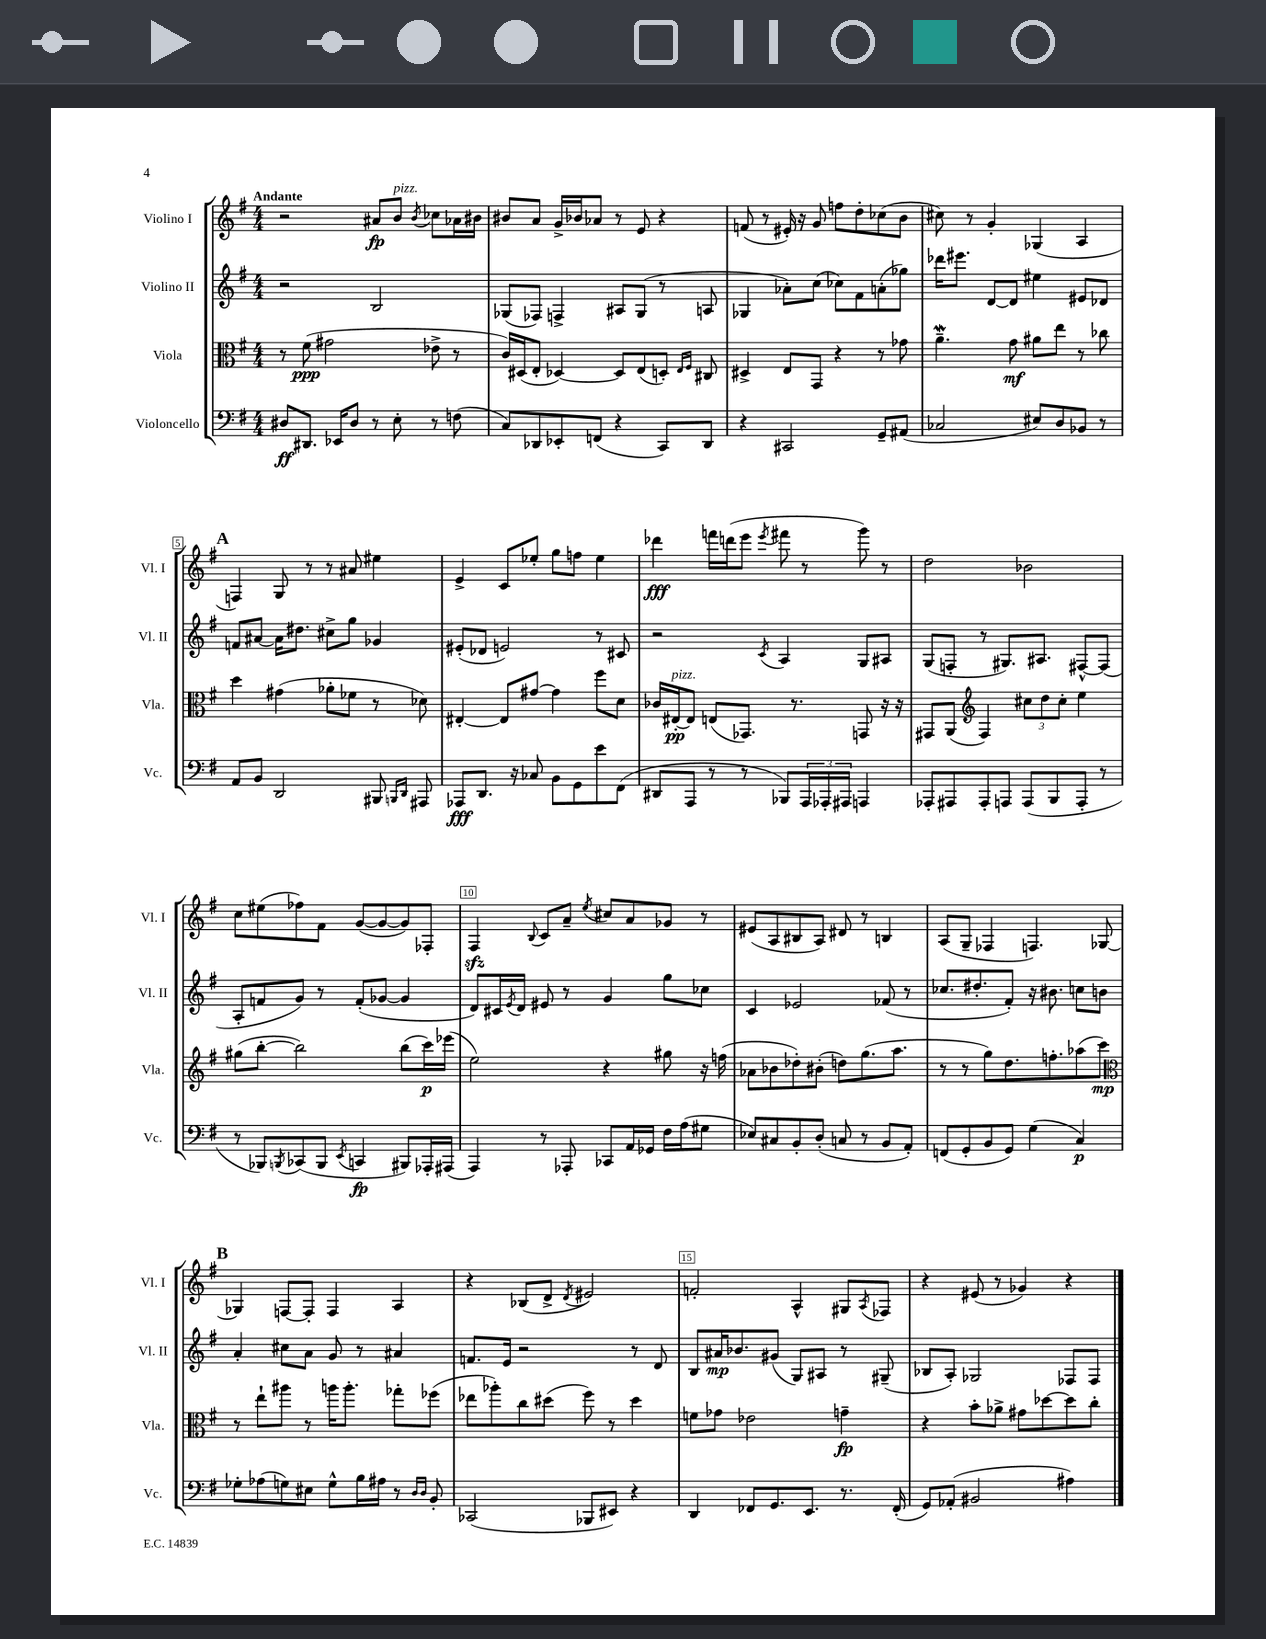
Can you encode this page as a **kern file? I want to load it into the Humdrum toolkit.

**kern	**kern	**kern	**kern
*staff4	*staff3	*staff2	*staff1
*clefF4	*clefC3	*clefG2	*clefG2
*k[f#]	*k[f#]	*k[f#]	*k[f#]
*M4/4	*M4/4	*M4/4	*M4/4
8D#	8r	2r	2r
8.DD#	(8f#	.	.
.	2g#	.	.
16EE-	.	.	.
8D#	.	.	.
8r	.	2B	8a#
8E'	.	.	8b
.	.	.	8qb
8r	8e-^	.	8cc-
(8F	8r	.	16a-
.	.	.	16b#
=	=	=	=
8C)	16c)	(8G-	8b#
.	(16D#	.	.
8DD-	8E'	8F-)	8a
8EE-'	[4D-)	4F^	16g^
.	.	.	16b-
(8FF	.	.	8a-
4r	8D-]	8A#	8r
.	(8E	(8G-	8e
8CC)	8D')	8r	4r
.	16qqE	.	.
.	16qqF#	.	.
8DD-	8C#	8A	.
=	=	=	=
4r	4D#^	4G-	(8f
.	.	.	8r
2CC#	8E	8a-')	16e#')
.	.	.	16r
.	8GG	(8cc	8g
.	4r	8cc-)	8ff
.	.	8f#	8dd'
8GG~	8r	(8a'	(8cc-
(8AA#	8g-	8gg-)	8b
=	=	=	=
2C-	4.a~	16ddd-	8cc#)
.	.	8.eee#	.
.	.	.	8r
.	.	[8d	4g'
.	8g	8d]	.
8E#)	8a#	4ee#	(4G-
8D	8ee	.	.
8BB-	8r	8e#	4A
8r	8cc-	8d-	.
=	=	=	=
8AA	4dd	8f	4F)
8BB	.	[8a#	.
2DD	(4g#	16a#]	8G
.	.	8.dd#	.
.	.	.	8r
.	8a-'	8cc#^	8r
.	8f-	8gg	8a#
8BBB#	8r	4g-	4ee#
16qqBBB	.	.	.
16qqDD	.	.	.
8AAA#	8d-)	.	.
=	=	=	=
8AAA-	[4E#'	(8e#'	4e^
8.DD	.	8d-	.
.	8E#]	2e)	8c
16r	.	.	.
8C-	[8g#	.	8ee-'
8BB	4g#]	.	8gg
8GG	.	.	8ff
8e	8ff#	8r	4ee-
(8FF#	8d	8c#	.
=	=	=	=
8DD#	16c-	2r	4ddd-
.	[16E#'	.	.
8AAA	8E#]	.	.
8r	(8E	.	16fff
.	.	.	(16ddd
8r	8.GG-)	.	8eee
.	.	8qc	8qeee
8BBB-)	.	4A	8fff#
.	8.r	.	.
24AAA	.	.	8r
24AAA-'	.	.	.
24AAA#	.	.	.
4AAA	8GG	8G	8ggg)
.	16r	8A#	8r
.	16r	.	.
=	=	=	=
8AAA-'	8GG#	(8G	2dd
8AAA#	(8AA	8F'	.
*	*clefG2	*	*
8AAA#'	4F#)	8r	.
8AAA	.	8.G#)	.
(8AAA	12cc#	.	2b-
.	.	8.A#	.
.	12dd	.	.
8BBB	.	.	.
.	12cc#'	.	.
8AAA'	4ee	[8F#^^	.
8r	.	(8F#]	.
=	=	=	=
8r	(8gg#	8A'	8cc
8BBB-)	[8bb'	8f	(8ee#
8qBBB	.	.	.
(8CC-	2bb])	8g)	8ff-)
8BBB	.	8r	8f#
8qEE	.	.	.
4CC	.	(8f'	([8g
.	.	[8g-	8g_
8BBB#)	(8bb	4g-]	8g])
16AAA-'	16ccc)	.	8F-'
(16AAA#	(16eee-	.	.
=	=	=	=
4AAA)	2ee)	8d)	4F#
.	.	16c#	.
.	.	8qe	.
.	.	16d	.
.	.	.	8qqB
8r	.	8e#	8c
8AAA-'	.	8r	8a~
.	.	.	8qee
8CC-	4r	4g	8cc#
16AA	.	.	8a
16GG-	.	.	.
16F#	8gg#	8gg	8g-
(16A	.	.	.
8G#	16r	8cc-	8r
.	(16ff	.	.
=	=	=	=
8E-)	8a-	4c	(8e#
8C#	8b-	.	8A
8BB'	8dd-')	2e-	8B#
(8D'	(8b#'	.	8A)
8C	8dd)	.	8d#
8r	(8.gg	.	8r
8BB	.	(8f-	4B
.	8.aa	.	.
8AA')	.	8r	.
=	=	=	=
(8FF	8r	8.cc-	(8A
8GG'	8r	.	8G~
.	.	8.dd#'	.
8BB	8gg)	.	4F-
8GG)	8.dd	8f#')	.
(4G	.	16r	4.F)
.	8.ff'	8.b#	.
4C)	(8aa-	8cc	.
.	8ccc)	8b	[8G-
=	=	=	=
*	*clefC3	*	*
8G-'	8r	4a'	4G-]
(8A-	8ee`	.	.
8G)	8aa#	8cc#	[8F
8E#	8r	8a	8F']
8G^^	16aa	8g	4F
.	8.aa'	.	.
16B	.	8r	.
16A#	.	.	.
8r	8gg-'	4a#	4A
16qqD	.	.	.
16qqD	.	.	.
8BB'	(8ff-	.	.
=	=	=	=
(2CC-	8ee-	8.f	4r
.	8aa-')	.	.
.	.	16e	.
.	8cc	2r	(8B-
.	(8dd#	.	8d^
.	.	.	8qd
8BBB-	8ff#)	.	2e#)
8EE#)	8r	.	.
4r	4dd#	8r	.
.	.	8d	.
=	=	=	=
4DD	8f	8B	2f'
.	8g-	16a#	.
.	.	8.b-	.
8FF-	2e-	.	.
8.GG	.	(8g#	.
.	.	8G)	4A^^
8.EE	.	.	.
.	.	8A#	.
8.r	4g~	8r	8G#
.	.	.	8qA
.	.	(8G#~	8F-
(16FF-'	.	.	.
=	=	=	=
8GG)	4r	8B-	4r
(8AA-'	.	8A')	.
2BB#	8b'	2G-	(8e#
.	8a-^	.	8r
.	8g#	.	4g-)
.	[8dd-	.	.
4A#)	8dd-]	8F-	4r
.	8cc'	8F-	.
==	==	==	==
*-	*-	*-	*-
